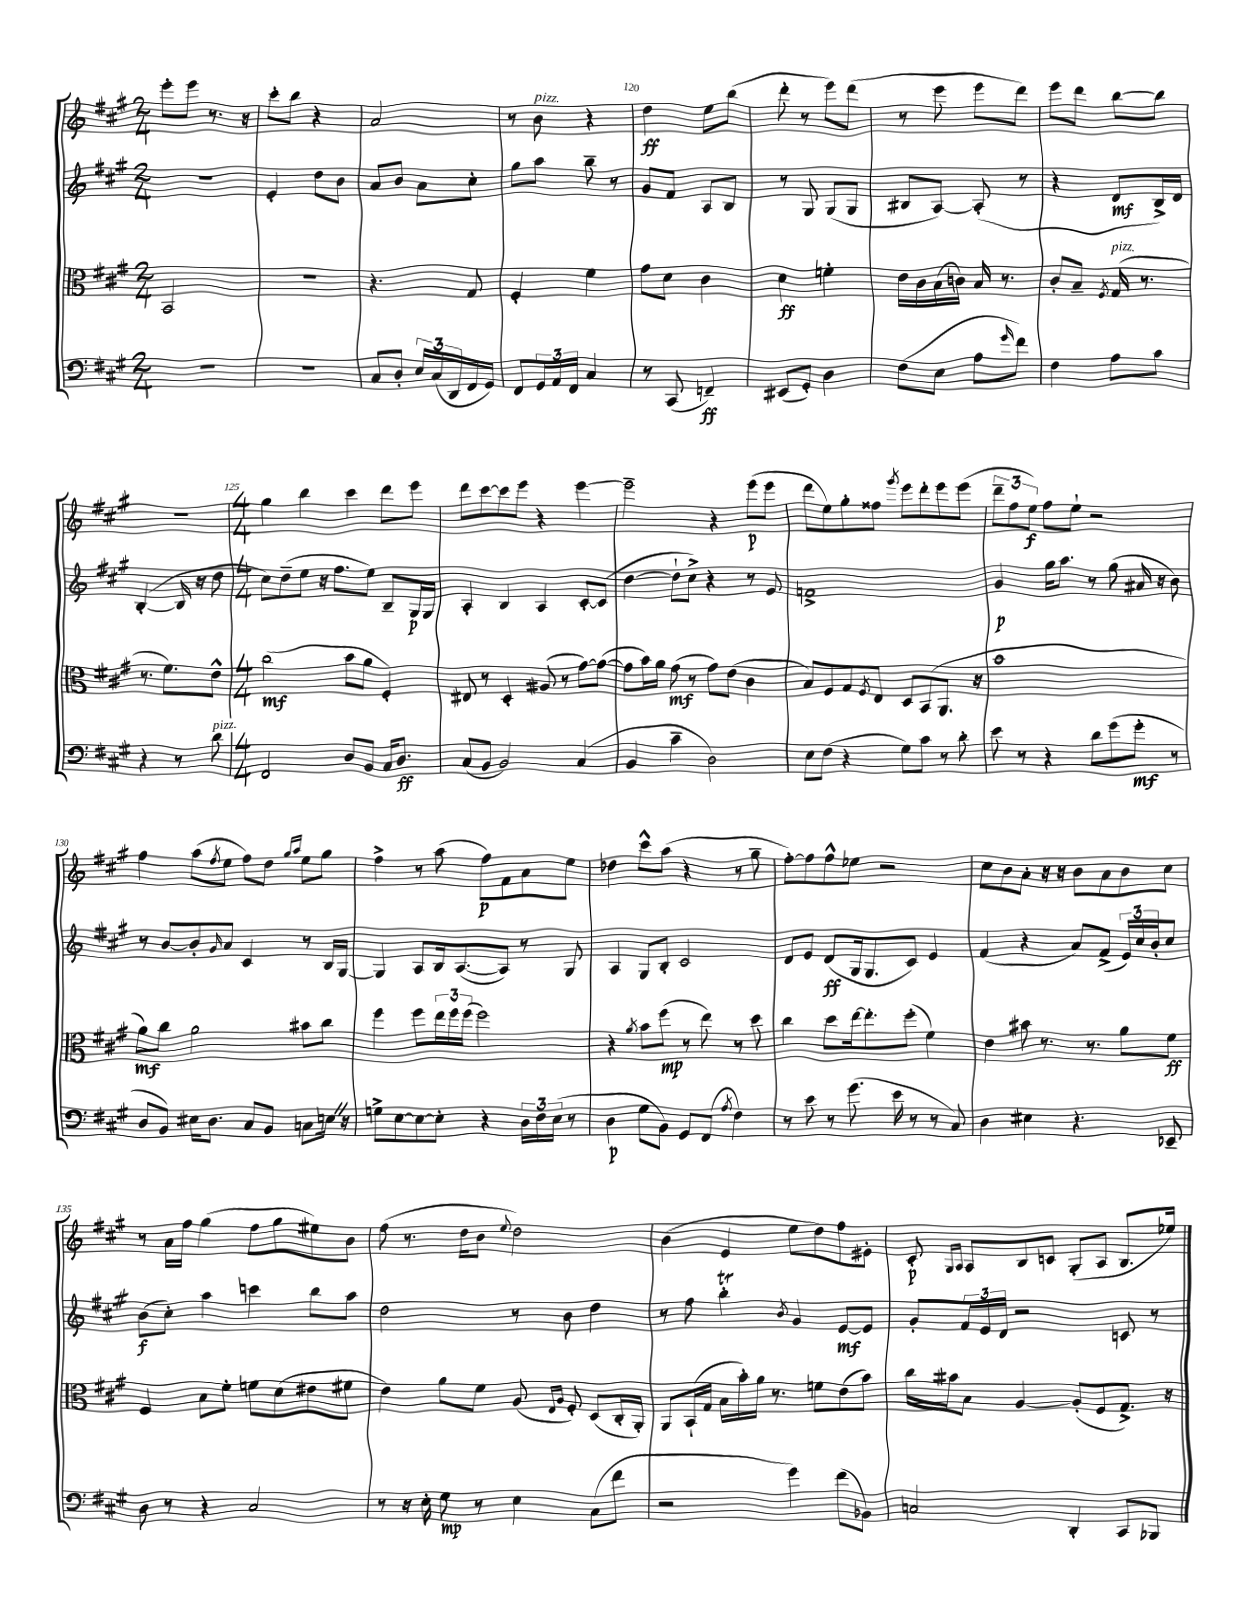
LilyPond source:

<<
\new StaffGroup <<
\new Staff = "s0" {
    \clef treble \key a \major \numericTimeSignature \time 2/4
    e'''8-. e'''8 r8. r16 |
    cis'''8-. b''8 r4 |
    a'2 |
    r8 b'8^\markup { \italic "pizz." } r4 |
    d''4\ff e''8 b''8( |
    d'''8-. r8 e'''8) d'''8( |
    r8 e'''8 e'''8 d'''8) |
    e'''8 d'''8 b''8~ b''8 |
    R2 |
    \numericTimeSignature \time 4/4 gis''4 b''4 cis'''4 d'''8 e'''8 |
    d'''8 cis'''8~ cis'''8 e'''8 r4 e'''4~ |
    e'''2-- r4 e'''8\p( e'''8 |
    d'''8 e''8) gis''8-. fisis''8 \acciaccatura { gis'''8 } e'''8 d'''8-. e'''8 e'''8( |
    \tuplet 3/2 { d'''8-- fis''8 e''8\f) } fis''8 e''8-! r2 |
    fis''4 a''8( \acciaccatura { fis''8 } e''8 fis''8) d''8 \grace { gis''16 a''16 } e''8 gis''8 |
    fis''4-> r8 a''8( fis''8\p) fis'8 a'8 e''8 |
    des''4 cis'''8-^ a''8( r4 r8 gis''8-- |
    fis''8~-.) fis''8 fis''8-^ ees''8 r2 |
    cis''8 b'8 a'8-. r16 r16 b'8 a'8 b'8 cis''8 |
    r8 a'16 fis''16 gis''4( fis''8 gis''8 eis''8) b'8 |
    fis''8( r8. d''16 b'8 \appoggiatura { e''8 } d''2) |
    b'4( e'4 e''8 d''8) fis''8 eis'8-. |
    cis'8-.\p \grace { gis16 a16 } a8 b8 c'8 gis8-.( a8 b8. ees''16) \bar "|." |
}
\new Staff = "s1" {
    \clef treble \key a \major \numericTimeSignature \time 2/4
    r2 |
    e'4-. d''8 b'8 |
    a'8 b'8 a'8 cis''8-. |
    gis''8 a''8 b''8-- r8 |
    gis'8 fis'8 a8 b8 |
    r8 gis8 gis8( gis8 |
    bis8 a8~) a8-.( r8 |
    r4 d'8\mf b16->) d'16 |
    b4~-.( b16 r16 d''8 |
    \numericTimeSignature \time 4/4 cis''8) d''8--( e''8 r16 fis''8. e''8) b8-- gis16\p gis16 |
    a4-. b4 a4 cis'8~-. cis'8( |
    d''4~ d''8-! cis''8->) r4 r8 e'8 |
    f'1-> |
    gis'4\p gis''16 a''8. r8 gis''8( ais'16 r16 b'8) |
    r8 b'8~ b'8-. \grace { gis'16 } a'8 cis'4 r8 b16 gis16~ |
    gis4 a8 b16 a8.~( a8) r8 gis8 |
    a4 gis8 b8-. cis'2 |
    d'8 e'8 d'8\ff( gis16 gis8. cis'8) e'4 |
    fis'4( r4 a'8) fis'8->( \tuplet 3/2 { e'16) cis''16 b'16-. } cis''8 |
    b'8\f( cis''8-.) a''4 c'''4 b''8 a''8 |
    d''2 r8 b'8 d''4 |
    r8 fis''8 b''4-.\trill \acciaccatura { b'8 } gis'4 e'8~\mf e'8 |
    gis'8-. \tuplet 3/2 { fis'16 e'16 d'16 } r2 c'8 r8 \bar "|." |
}
\new Staff = "s2" {
    \clef alto \key a \major \numericTimeSignature \time 2/4
    b,2 |
    R2 |
    r4. gis8 |
    fis4-. fis'4 |
    gis'8 d'8 cis'4 |
    d'4\ff f'4-. |
    e'16 cis'16 b16( c'16) b16 r8. |
    cis'8-. b8-- \acciaccatura { fis8 } gis16^\markup { \italic "pizz." }( r8. |
    r8. fis'8.) e'8-^ |
    \numericTimeSignature \time 4/4 cis''2\mf( b'8 a'8 fis4-.) |
    eis8 r8 d4-. ais8( r8 gis'8~) gis'8~( |
    gis'8 b'16) a'16 gis'8\mf( r8 gis'8) e'8( cis'4 |
    b8) fis8 gis8 \acciaccatura { fis8 } e8 d8 b,8( a,8. r16 |
    b'1 |
    a'8\mf) cis''8 a'2 bis'8 cis''8 |
    fis''4 fis''8 \tuplet 3/2 { e''16 fis''16 fis''16( } fis''2) |
    r4 \acciaccatura { a'8 } b'8 fis''8\mp( r8 e''8) r8 d''8 |
    cis''4 d''8 e''16~ e''8.-. fis''8-.( fis'4) |
    e'4 bis'8 r8. r8. a'8 fis'8\ff |
    fis4 b8 fis'8-. f'8 d'8( eis'8 fis'8 |
    e'4) a'8 fis'8 a8( \grace { e16 a16 } fis8-.) d8( cis16-. a,16-.) |
    a,8 b,16-!( gis16 b16 b'16-.) a'16 r8. f'8 e'8( b'8) |
    cis''16 bis'16 b8 a4~ a8-.( fis8 gis8.->) r16 \bar "|." |
}
\new Staff = "s3" {
    \clef bass \key a \major \numericTimeSignature \time 2/4
    R2 |
    R2 |
    cis8 d8-. \tuplet 3/2 { e16 cis16( d,16 } fis,16 gis,16) |
    fis,8 \tuplet 3/2 { gis,16 a,16 fis,16 } cis4 |
    r8 cis,8( f,4--\ff) |
    eis,8( gis,8-.) d4 |
    fis8( e8 a8 \grace { gis'16 } fis'8) |
    fis4 a8 cis'8 |
    r4 r8 d'8^\markup { \italic "pizz." } |
    \numericTimeSignature \time 4/4 fis,2 d8 b,8 cis16 d8.\ff |
    cis8( b,8 b,2) cis4( |
    b,4 cis'4-- d2) |
    e8 fis8( r4 gis8) cis'8 r8 d'8-. |
    e'8 r8 r4 d'8 gis'8( gis'8-.\mf r8 |
    d8 b,8) eis16 d8. cis8 b,8 c8 e16 \once \override BreathingSign.text = \markup { \musicglyph "scripts.caesura.straight" } \breathe r16 |
    g8-> e8~ e8~ e8-. r4 \tuplet 3/2 { d16 fis16 e16( } r8 |
    d4\p gis8 b,8) gis,8 fis,8( \acciaccatura { a8 } fis4) |
    r8 e'8 r8 gis'8.( e'16 r8 r8 cis8) |
    d4 eis4 r4. ees,8-- |
    d8 r8 r4 cis2 |
    r8 r16 e16-. gis8\mp r8 e4 cis8( fis'8 |
    r2 gis'4) fis'8( bes,8) |
    c2 d,4-. cis,8 bes,,8 \bar "|." |
}
>>
>>
\layout { \context { \Score currentBarNumber = #116 \override BarNumber.break-visibility = ##(#f #t #t) barNumberVisibility = #(every-nth-bar-number-visible 5) } }
